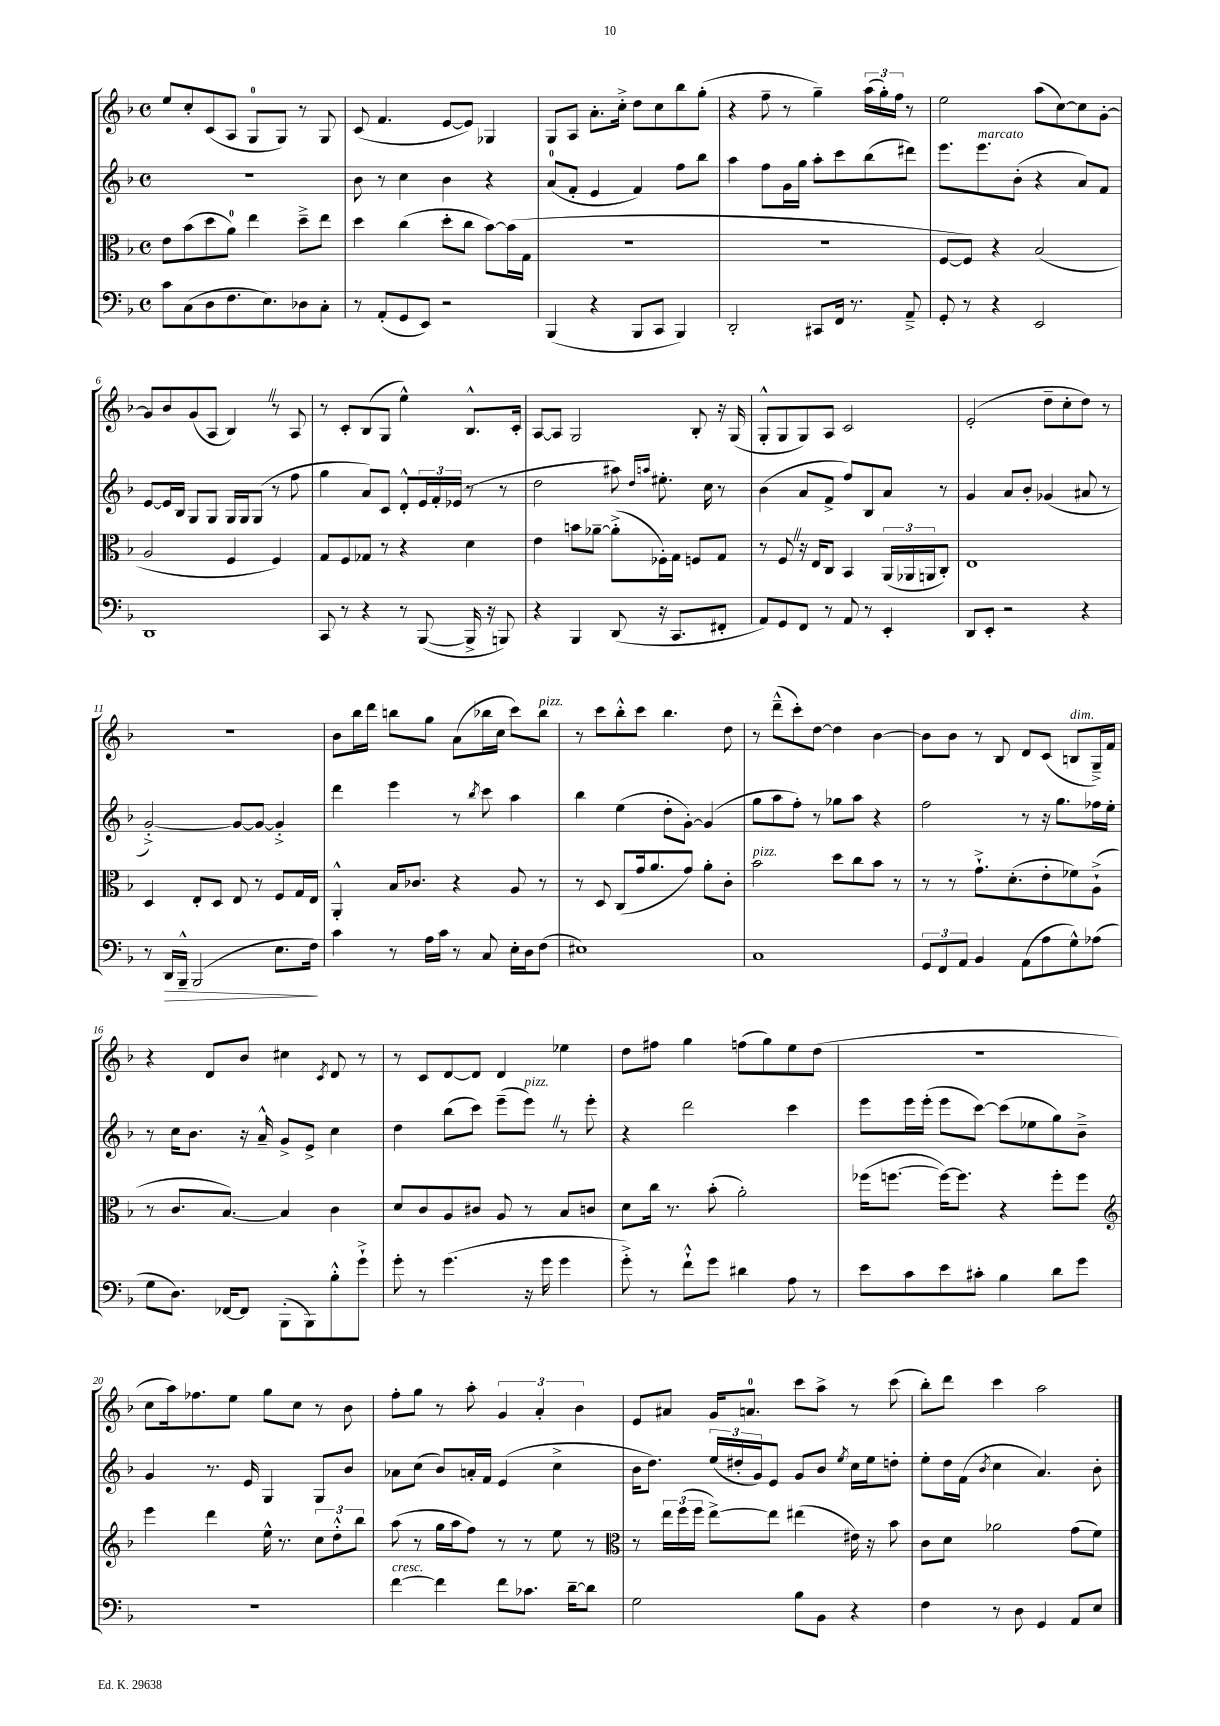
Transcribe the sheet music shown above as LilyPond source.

<<
\new StaffGroup <<
\new Staff = "s0" {
    \clef treble \key f \major \defaultTimeSignature \time 4/4
    e''8 c''8-. c'8( a8 g8-0 g8) r8 g8 |
    c'8( f'4. e'8~ e'8) ges4 |
    g8 a8 a'8.-. c''16-.-> d''8 c''8 bes''8 g''8-.( |
    r4 f''8-- r8 g''4--) \tuplet 3/2 { a''16( g''16-.) f''16 } r8 |
    e''2 a''8( c''8~) c''8 g'8~-. |
    g'8 bes'8 g'8( a8 bes4) \once \override BreathingSign.text = \markup { \musicglyph "scripts.caesura.straight" } \breathe r8 a8 |
    r8 c'8-. bes8( g8 e''4-^) bes8.-^ c'16-. |
    a8~ a8 g2 bes8-. r16 g16( |
    g8-.-^ g8 g8) a8 c'2 |
    e'2-.( d''8-- c''8-. d''8) r8 |
    r1 |
    bes'8 bes''16 d'''16 b''8 g''8 a'8( bes''16 c''16 c'''8) bes''8^\markup { \italic "pizz." } |
    r8 c'''8 bes''8-.-^ c'''8 bes''4. d''8 |
    r8 d'''8---^( c'''8-.) d''8~ d''4 bes'4~ |
    bes'8 bes'8 r8 bes8 d'8 c'8( b8^\markup { \italic "dim." } g16--->) f'16 |
    r4 d'8 bes'8 cis''4 \acciaccatura { c'8 } d'8 r8 |
    r8 c'8 d'8~ d'8 d'4 ees''4 |
    d''8 fis''8 g''4 f''8( g''8) e''8 d''8( |
    R1 |
    c''8 a''16) fes''8. e''8 g''8 c''8 r8 bes'8 |
    f''8-. g''8 r8 a''8-. \tuplet 3/2 { g'4 a'4-. bes'4 } |
    e'8 ais'8 g'16 a'8.-0 c'''8 a''8-> r8 c'''8( |
    bes''8-.) d'''8 c'''4 a''2 \bar "|." |
}
\new Staff = "s1" {
    \clef treble \key f \major \defaultTimeSignature \time 4/4
    R1 |
    bes'8 r8 c''4 bes'4 r4 |
    a'8-0( f'8-. e'4 f'4) f''8 bes''8 |
    a''4 f''8 g'16 g''16 a''8-. c'''8 bes''8( dis'''8) |
    e'''8. e'''8.^\markup { \italic "marcato" } bes'8-.( r4 a'8) f'8 |
    e'8~ e'16 bes16 g8 g8 g16 g16 g8( r8 f''8 |
    g''4 a'8) c'8 d'8-.-^ \tuplet 3/2 { e'16 f'16-. ees'16( } r8 r8 |
    d''2 ais''8) \grace { d''16 a''16 } eis''8.-. c''16 r8 |
    bes'4( a'8 f'8-> f''8) bes8 a'8 r8 |
    g'4 a'8 bes'8-. ges'4( ais'8 r8 |
    g'2~-.->) g'8~ g'8~ g'4-.-> |
    d'''4 e'''4 r8 \acciaccatura { bes''8 } c'''8 a''4 |
    bes''4 e''4( d''8-. g'8~-.) g'4( |
    g''8 a''8 f''8-.) r8 ges''8 a''8 r4 |
    f''2 r8 r16 g''8. fes''16 e''16-. |
    r8 c''16 bes'8. r16 a'16---^ g'8-> e'8-> c''4 |
    d''4 bes''8( c'''8) e'''8--( e'''8^\markup { \italic "pizz." }) \once \override BreathingSign.text = \markup { \musicglyph "scripts.caesura.straight" } \breathe r8 e'''8-. |
    r4 d'''2 c'''4 |
    e'''8 e'''16 e'''16-.( e'''8 c'''8~) c'''8( ees''8 g''8) bes'8---> |
    g'4 r8. e'16 g4 g8 bes'8 |
    aes'8 c''8( bes'8) a'16-. f'16 e'4( c''4-> |
    bes'16 d''8.) \tuplet 3/2 { e''16( dis''16-. g'16) } e'8 g'8 bes'8 \acciaccatura { e''8 } c''16 e''16 d''8-. |
    e''8-. d''16 f'16( \acciaccatura { bes'8 } c''4 a'4.) bes'8-. \bar "|." |
}
\new Staff = "s2" {
    \clef alto \key f \major \defaultTimeSignature \time 4/4
    e'8 bes'8( d''8 a'8-0) e''4 d''8---> e''8 |
    d''4 c''4( d''8-. c''8 bes'8~) bes'16( g16 |
    R1 |
    r1 |
    f8~ f8) r4 bes2( |
    a2 f4 f4) |
    g8 f8 ges8 r8 r4 d'4 |
    e'4 b'8 aes'8~-- aes'8-.->( fes16-.) g16 f8 g8 |
    r8 f8 \once \override BreathingSign.text = \markup { \musicglyph "scripts.caesura.straight" } \breathe r16 e16 c8 bes,4 \tuplet 3/2 { a,16( aes,16 a,16 } c8-.) |
    e1 |
    d4 e8-. d8 e8 r8 f8 g16 e16 |
    a,4-.-^ bes16 ces'8. r4 a8 r8 |
    r8 d8 c8( g'16 a'8. g'8) a'8-. c'8-. |
    bes'2^\markup { \italic "pizz." } d''8 c''8 bes'8 r8 |
    r8 r8 g'8.-!-> d'8.-.( e'8-. fes'8) a8-!->( |
    r8 c'8. bes8.~) bes4 c'4 |
    d'8 c'8 a8 cis'8 a8 r8 bes8 c'8 |
    d'8 c''16 r8. bes'8-.( a'2-.) |
    fes''16( f''8.~ f''16~) f''8. r4 f''8-. f''8 |
    \clef treble e'''4 d'''4 e''16-^ r8. \tuplet 3/2 { c''8 d''8-.-^ bes''8 } |
    a''8( r8 g''16 a''16 f''8) r8 r8 e''8 r8 |
    \clef alto r8 \tuplet 3/2 { e''16 f''16( f''16 } e''8~->) e''8 eis''4( eis'16) r16 bes'8 |
    c'8 d'8 aes'2 g'8( f'8) \bar "|." |
}
\new Staff = "s3" {
    \clef bass \key f \major \defaultTimeSignature \time 4/4
    c'8 c8( d8 f8. e8.) des8 c8-. |
    r8 a,8-.( g,8 e,8) r2 |
    bes,,4( r4 bes,,8 c,8 bes,,4) |
    d,2-. cis,8 f,16 r8. a,8---> |
    g,8-. r8 r4 e,2 |
    d,1 |
    c,8 r8 r4 r8 bes,,8~( bes,,16-> r16 b,,8) |
    r4 bes,,4 d,8( r16 c,8. fis,8-. |
    a,8) g,8 f,8 r8 a,8 r8 e,4-. |
    d,8 e,8-. r2 r4 |
    r8 d,16\> bes,,16---^ bes,,2( e8. f16\!) |
    c'4 r8 a16 c'16 r8 c8 e16-. d16 f8( |
    eis1) |
    c1 |
    \tuplet 3/2 { g,8 f,8 a,8 } bes,4 a,8( a8 g8-^) aes8( |
    g8 d8.) fes,16~ fes,8 bes,,8-.( bes,,8) bes8-.-^ g'8-!-> |
    g'8-. r8 g'4.( r16 g'16 g'4 |
    g'8-.->) r8 f'8-!-^ g'8 dis'4 a8 r8 |
    e'8 c'8 e'8 cis'8-. bes4 d'8 g'8 |
    R1 |
    f'4~^\markup { \italic "cresc." } f'4 f'8 ces'8. d'16~-- d'8 |
    g2 bes8 bes,8 r4 |
    f4 r8 d8 g,4 a,8 e8 \bar "|." |
}
>>
>>
